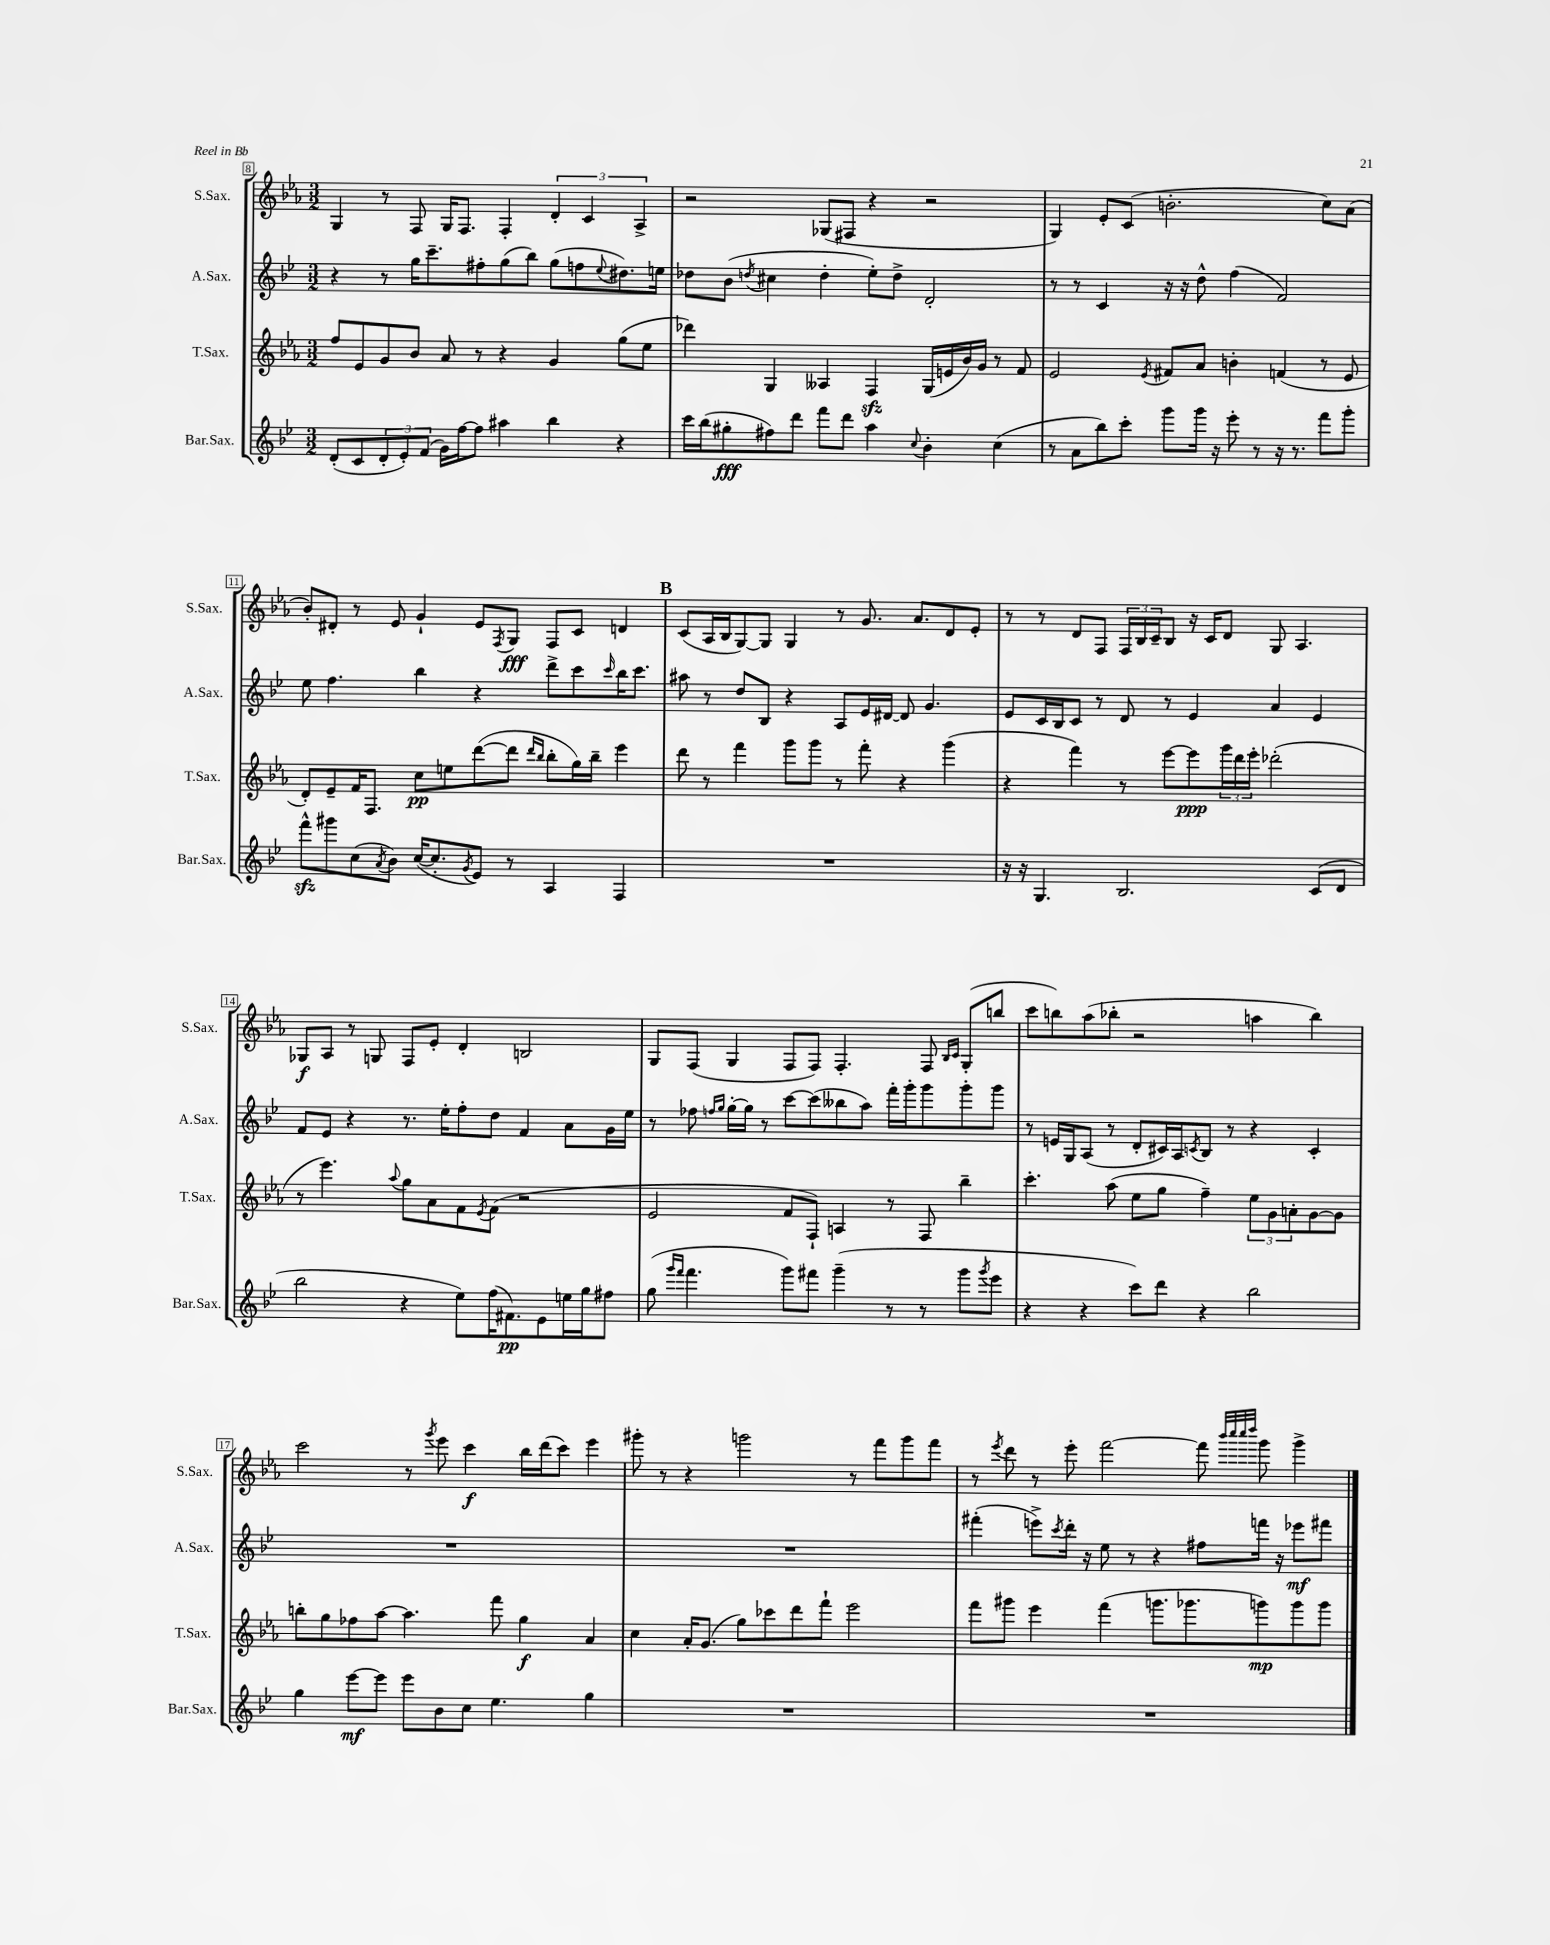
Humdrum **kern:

**kern	**kern	**kern	**kern
*staff4	*staff3	*staff2	*staff1
*clefG2	*clefG2	*clefG2	*clefG2
*k[b-e-]	*k[b-e-a-]	*k[b-e-]	*k[b-e-a-]
*M3/2	*M3/2	*M3/2	*M3/2
(8d'	8ff	4r	4G
8c	8e-	.	.
12d'	8g	8r	8r
12e-')	.	.	.
.	8b-	16gg	8F
(12f	.	.	.
.	.	8.ccc~	.
16g)	8a-	.	16G
[16ff	.	.	8.F
8ff]	8r	8ff#'	.
4aa#	4r	(8gg	4F'
.	.	8bb-)	.
4bb-	4g	(8gg	6d'
.	.	8ff	.
.	.	.	6c
.	.	8qqee-	.
4r	(8gg	8.dd#)	.
.	.	.	6A-^
.	8ee-	.	.
.	.	16ee	.
=	=	=	=
16ccc	4ddd-)	8dd-	2r
(16bb-	.	.	.
8gg#'	.	(8b-	.
.	.	8qdd	.
8ff#)	4G	4cc#	.
8ddd	.	.	.
8fff	4A--	4dd'	(8G-
8ddd	.	.	8F#
4aa	4F	8ee-')	4r
.	.	8dd^	.
8qqcc	.	.	.
4b-'	(16G	2d'	2r
.	16e	.	.
.	16b-)	.	.
.	16g	.	.
(4cc	8r	.	.
.	8f	.	.
=	=	=	=
8r	2e-	8r	4G)
8a	.	8r	.
8bb-)	.	4c	8e-'
8ccc'	.	.	(8c
.	8qe-	.	.
8ggg	8f#	16r	2.b'
.	.	16r	.
16ggg	8a-	8dd^^	.
16r	.	.	.
8eee-'	4b'	(4ff	.
8r	.	.	.
16r	(4f	2f)	.
8.r	.	.	.
8fff	8r	.	8cc)
8ggg'	8e-	.	(8a-
=	=	=	=
8fff^^	8d')	8ee-	8b-')
8ggg#	8e-~	4.ff	8d#'
(8cc	16f	.	8r
.	8.F	.	.
8qa	.	.	.
8b-)	.	.	8e-
([16cc	8cc	4bb-	4g`
8.cc']	.	.	.
.	8ee	.	.
8qg	.	.	.
8e-)	([8ddd	4r	8e-
.	.	.	8qF
8r	8ddd]	.	8G
.	16qqddd	.	.
.	16qqbb-	.	.
4A	8bb-'	8ddd^	8F
.	16gg)	8ccc	8c
.	16bb-~	.	.
.	.	16qqccc	.
4F	4eee-	16bb-	4d
.	.	8.ccc	.
=	=	=	=
1.r	8ddd	8aa#	(8c
.	8r	8r	16A-
.	.	.	16B-
.	4fff	8dd	[8G)
.	.	8B-	8G]
.	8ggg	4r	4G
.	8ggg	.	.
.	8r	8A	8r
.	8fff'	16e-	8.g
.	.	[16d#	.
.	4r	8d#]	.
.	.	.	8.a-
.	.	4.g	.
.	(4ggg	.	8d
.	.	.	8e-'
=	=	=	=
16r	4r	8e-	8r
16r	.	.	.
4.G	.	16c	8r
.	.	16B-	.
.	4fff)	8c	8d
.	.	8r	8F
2.B-	8r	8d	24F
.	.	.	24B-
.	.	.	24c~
.	[8eee-	8r	8B-
.	8eee-]	4e-	16r
.	.	.	16c
.	24ggg	.	8d
.	24ddd	.	.
.	24eee-'	.	.
.	(2ddd-'	4a	8G
.	.	.	4.A-
(8c	.	4e-	.
8d	.	.	.
=	=	=	=
2bb-	8r	8f	8G-
.	4.eee-)	8e-	8A-
.	.	4r	8r
.	.	.	8G
.	8qqaa-	.	.
4r	8gg	8.r	8F
.	8a-	.	8e-'
.	.	16ee-'	.
8ee-)	8f	8ff'	4d'
.	8qe-	.	.
(16ff	(8f	8dd	.
8.f#)	.	.	.
.	2r	4f	2B
8e-	.	.	.
16ee	.	8a	.
16gg	.	.	.
8ff#	.	16g	.
.	.	16ee-	.
=	=	=	=
(8gg	2e-	8r	8G
16qqggg	.	.	.
16qqfff	.	.	.
4.fff	.	8ff-	(8F
.	.	16qqff	.
.	.	16qqgg	.
.	.	[16gg'	4G
.	.	16gg]	.
.	.	8r	.
8ggg)	8f	[8ccc	8F
8fff#	8F`)	(8ccc]	8F)
(4ggg~	4A	8bb--	4.F'
.	.	8aa)	.
8r	8r	16fff'	.
.	.	16ggg'	.
8r	8F	8ggg	8F
.	.	.	16qqB-
.	.	.	16qqc
8ggg	4bb-~	8ggg'	(8G'
8qggg	.	.	.
8eee-	.	8ggg	8bb
=	=	=	=
4r	4.ccc'	8r	8ccc
.	.	16e	8bb)
.	.	16G	.
4r	.	(8A	(8aa-
.	(8aa-	8r	8bb-'
8ccc)	8ee-	8d'	2r
8ddd	8gg	16c#)	.
.	.	16A	.
.	.	8qc	.
4r	4ff~)	8B-	.
.	.	8r	.
2bb-	12ee-	4r	4aa
.	12g	.	.
.	12a'	.	.
.	[8g	4c'	4bb-)
.	8g]	.	.
=	=	=	=
4gg	8bb'	1.r	2ccc
.	8gg	.	.
[8eee-	8ff-	.	.
8eee-]	[8aa-	.	.
8eee-	4.aa-]	.	8r
.	.	.	8qggg
8b-	.	.	8eee-
8cc	.	.	4ccc
4.ee-	8fff	.	.
.	4gg	.	16bb-
.	.	.	(16ddd
.	.	.	8ccc)
4gg	4a-	.	4eee-
=	=	=	=
1.r	4cc	1.r	8ggg#'
.	.	.	8r
.	16a-'	.	4r
.	(8.g	.	.
.	8gg)	.	2ggg
.	8ccc-	.	.
.	8ddd	.	.
.	8fff`	.	.
.	2eee-	.	8r
.	.	.	8fff
.	.	.	8ggg
.	.	.	8fff
=	=	=	=
1.r	8fff	(4fff#'	8r
.	.	.	8qeee-
.	8ggg#	.	8ddd
.	4eee-	8eee^)	8r
.	.	8qccc	.
.	.	16ddd'	8eee-'
.	.	16r	.
.	(4fff	8ee-	[2fff
.	.	8r	.
.	8.ggg	4r	.
.	8.ggg-	.	.
.	.	8ff#	8fff]
.	.	.	32qqbbb-
.	.	.	32qqcccc
.	.	.	32qqcccc
.	.	.	32qqdddd
.	8ggg)	16fff	8ggg
.	.	16r	.
.	8ggg	8eee-	4ggg^
.	8ggg	8fff#	.
==	==	==	==
*-	*-	*-	*-
